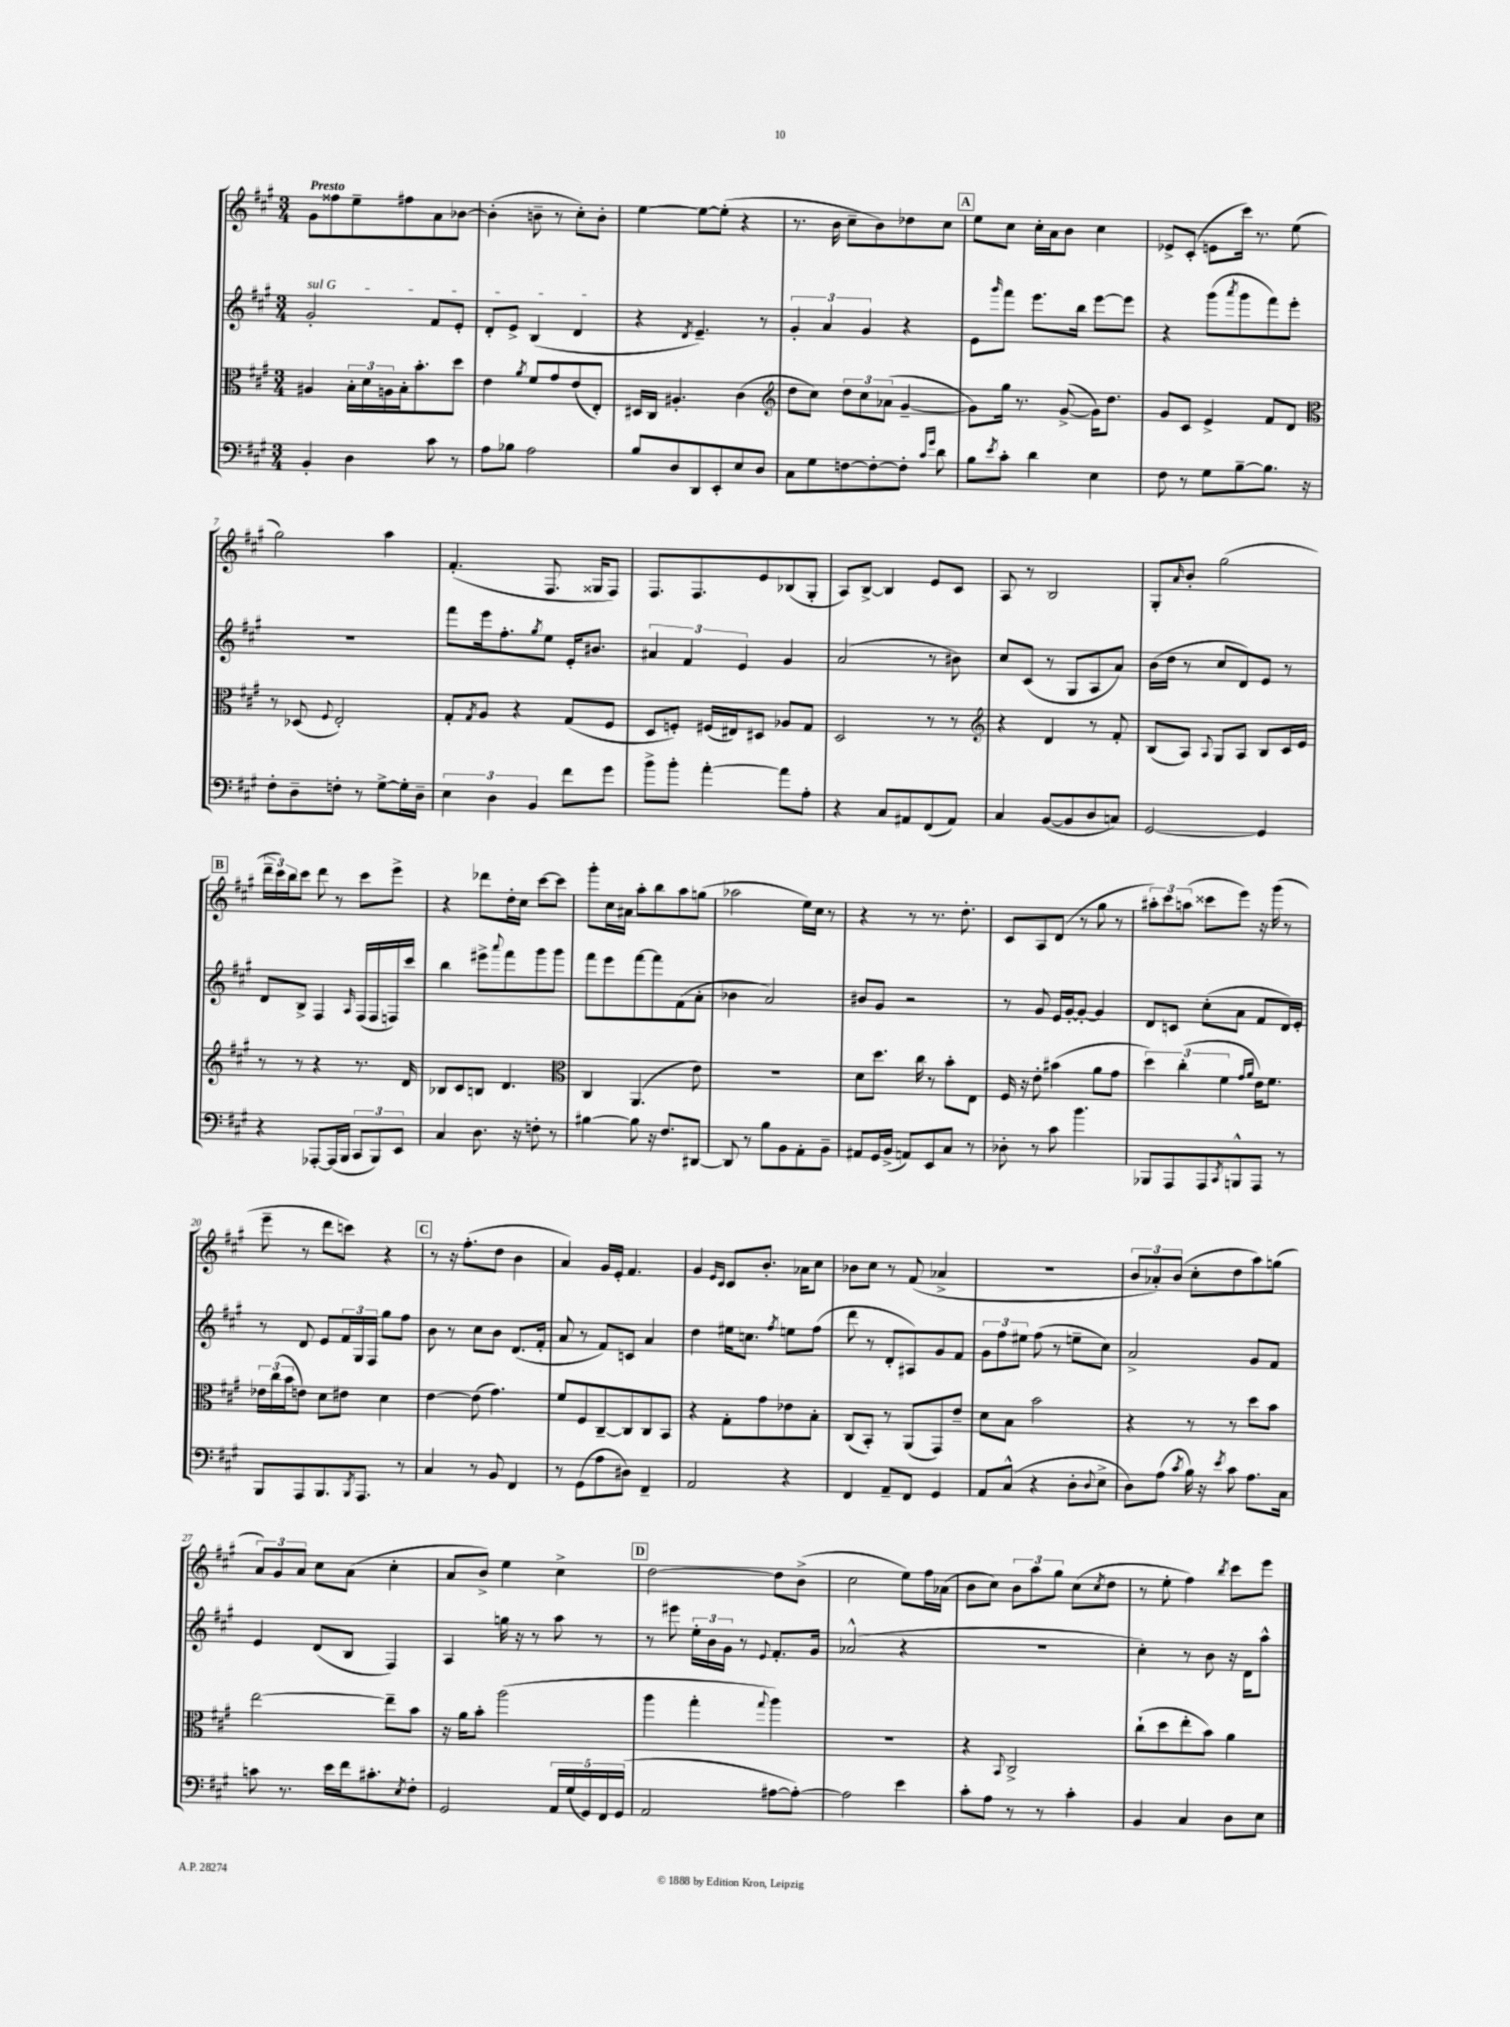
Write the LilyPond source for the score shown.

<<
\new StaffGroup <<
\new Staff = "s0" {
    \clef treble \key a \major \numericTimeSignature \time 3/4 \tempo "Presto"
    gis'8 fisis''8 e''8-- fis''8 a'8 bes'8~ |
    bes'4-.( b'8-- r8 cis''8-.) b'8-. |
    e''4~ e''8~ e''8-.( r4 |
    r8. b'16 cis''8-- b'8) des''8 cis''8 |
    \mark \markup { \box "A" } e''8 cis''8 cis''16-. a'16 b'8 cis''4 |
    ees'8-> cis'8-.( e'8 cis'''16) r8. e''8( |
    gis''2) a''4 |
    fis'4.-.( fis8. gisis16 fis8) |
    fis8. fis8. e'8 bes8( gis8-. |
    a8) b8~-> b4 e'8 cis'8 |
    a8 r8 b2 |
    gis8-. \grace { a'16 } b'8-. gis''2( |
    \mark \markup { \box "B" } \tuplet 3/2 { d'''16-- cis'''16) b''16 } cis'''8 d'''8 r8 cis'''8 e'''8-> |
    r4 des'''8 d''16-. cis''16 cis'''8~ cis'''8 |
    gis'''8-. cis''16 ais'16 a''8-. b''8 a''8 g''8( |
    aes''2 e''16) cis''16 r8 |
    r4 r8 r8. d''8.-. |
    cis'8 a8 d'8( r8 gis''8 r8 |
    \tuplet 3/2 { ais''8-.) cis'''8 a''8( } cisis'''8 e'''8) r16 gis'''16( r8 |
    e'''8-- r8 d'''8 c'''8) r4 |
    \mark \markup { \box "C" } r8 r16 fis''8.-.( d''8 b'4 |
    a'4) gis'16 e'16-. fis'4. |
    gis'4 \grace { e'16 cis'16 } cis'8 b'8.-. aes'16 cis''8 |
    bes'8 cis''8 r8 fis'8( aes'4-> |
    R2. |
    \tuplet 3/2 { b'8 aes'8-.) b'8( } cis''8-. d''8 a''8) g''8( |
    \tuplet 3/2 { a'8) gis'8 a'8 } cis''8 a'8( cis''4-. |
    a'8 b'8->) e''4 cis''4-> |
    \mark \markup { \box "D" } d''2~ d''8 b'8->( |
    cis''2 e''8) fis''16 aes'16( |
    b'8 cis''8) \tuplet 3/2 { b'8 a''8 gis''8 } cis''8( \acciaccatura { cis''8 } d''8 |
    r8 e''8-. fis''4) \acciaccatura { b''8 } cis'''8 e'''8 \bar "|." |
}
\new Staff = "s1" {
    \clef treble \key a \major \numericTimeSignature \time 3/4
    \once \override TextSpanner.bound-details.left.text = \markup { \italic "sul G" } gis'2-.\startTextSpan fis'8 e'8-. |
    d'8-. e'8-> b4( d'4\stopTextSpan |
    r4 \acciaccatura { d'8 } e'4.--) r8 |
    \tuplet 3/2 { gis'4-. a'4 gis'4 } r4 |
    \mark \markup { \box "A" } e'8 \grace { gis'''16 } fis'''8 e'''8. b''16 e'''8~ e'''8 |
    r4 gis'''8( \acciaccatura { a'''8 } gis'''8 fis'''8) e'''8-. |
    R2. |
    fis'''8 e'''16 fis''8.-. \acciaccatura { gis''8 } e''8 e'16-. bis'8. |
    \tuplet 3/2 { ais'4 fis'4 e'4 } gis'4 |
    a'2( r8 bis'8) |
    cis''8 cis'8( r8 gis8 a8 a'8) |
    b'16( d''16 r8 cis''8 d'8) e'8 r8 |
    \mark \markup { \box "B" } d'8 b8-> fis4 \grace { a16 } fis16( fis16 f16) cis'''16 |
    b''4 eis'''8-> \appoggiatura { a'''8 } fis'''8 gis'''8 gis'''8 |
    fis'''8 e'''8 fis'''8~ fis'''8 fis'8( a'8-. |
    bes'4 a'2) |
    bis'8 gis'8 r2 |
    r8 gis'8 e'16 gis'16~-. gis'8~-. gis'4 |
    d'8 c'8 cis''8-.( a'8 fis'8 d'16) e'16-. |
    r8 d'8 e'8 \tuplet 3/2 { fis'16 gis16 fis16 } gis''8 fis''8 |
    \mark \markup { \box "C" } b'8 r8 cis''8 b'8 d'8.( fis'16-. |
    a'8 r8 fis'8) c'8 a'4 |
    d''4 eis''16 c''8. \acciaccatura { fis''8 } e''8 fis''8( |
    d'''8 r8 d'8-. ais8) gis'8 fis'8 |
    \tuplet 3/2 { gis'8 fis''8 eis''8 } fis''8( r8 e''8-- cis''8) |
    a'2-> gis'8 fis'8 |
    e'4 d'8( b8 fis4) |
    a4 g''16 r16 r8 a''8 r8 |
    \mark \markup { \box "D" } r8 eis'''8 \tuplet 3/2 { e''16-. b'16 gis'16 } r8 \appoggiatura { e'8 } fis'8.-. gis'16 |
    aes'2-^( r4 |
    R2. |
    cis''4-.) r8 b'8 r16 d'16 a''8-^ \bar "|." |
}
\new Staff = "s2" {
    \clef alto \key a \major \numericTimeSignature \time 3/4
    ais4 \tuplet 3/2 { b16-. d'16 a16 } b16-. b'8.-. d''8 |
    e'4 \acciaccatura { a'8 } fis'8 gis'8 e'8( e8-.) |
    dis16 cis16 ais4.-. cis'4( |
    \clef treble d''8 cis''8) \tuplet 3/2 { d''8 cis''8 aes'8( } gis'4~-- |
    \mark \markup { \box "A" } gis'8) gis''16 r8. gis'8~->( gis'16) d''8. |
    gis'8 cis'8 e'4-> fis'8 d'8 |
    \clef alto r8 des8( \appoggiatura { fis8 } e2-.) |
    gis8-. \acciaccatura { gis8 } a8 r4 gis8( fis8 |
    d8 f8-.) fis16( eis16) dis8 aes8 gis8 |
    d2 r8 r8 |
    \clef treble r4 d'4 r8 fis'8-. |
    b8( a8) \appoggiatura { a8 } gis8 a8 b8 cis'16 e'16 |
    \mark \markup { \box "B" } r8 r8 r4 r8. d'16 |
    bes8 cis'8 b8 d'4. |
    \clef alto cis4 a,4.( e'8) |
    R2. |
    d'8 d''8. cis''16 r8 b'8-. e8 |
    fis16 r16 e'8-. bis'4( a'8 gis'8 |
    \tuplet 3/2 { d''4) cis''4-.( fis'4 } \grace { gis'16 a'16 } e'16) fis'8. |
    \tuplet 3/2 { ees'16 cis''16( b'16 } e'8) d'8 eis'8 d'4 |
    \mark \markup { \box "C" } e'4~ e'8( gis'4.) |
    fis'8 fis8 cis8~-- cis8 cis8 b,8 |
    r4 gis8-. gis'8 ees'8 b8-. |
    cis8( b,8-.) r8 a,8( gis,8) e'8-- |
    d'8 b8 b'2 |
    r4 r8 r8 d''8 b'8 |
    e''2~ e''8-- b'8 |
    r16 a'16 b'8-. a''2( |
    \mark \markup { \box "D" } a''4 gis''4-. \appoggiatura { gis''8 } a''4) |
    R2. |
    r4 \appoggiatura { b,8 } cis2-> |
    cis''8-!( d''8 e''8-. b'8) a'4 \bar "|." |
}
\new Staff = "s3" {
    \clef bass \key a \major \numericTimeSignature \time 3/4
    b,4-. d4 cis'8 r8 |
    a8 bes8 a2 |
    b8 d8 d,8 e,8-. e8 d8 |
    cis8 gis8 f8~ f8~-. f8-. \grace { cis'16 gis'16 } d'8 |
    \mark \markup { \box "A" } b8 \acciaccatura { e'8 } cis'8-. d'4 e4 |
    fis8 r8 gis8 b8~-- b8. r16 |
    fis8-. d8-- f8-. r8 gis8~-> gis16-. d16-- |
    \tuplet 3/2 { e4 d4 b,4 } fis'8 gis'8 |
    b'8-> b'8-. a'4~-. a'8 a8-. |
    r4 cis8 ais,8 fis,8( ais,8) |
    cis4 b,8~( b,8 d8 c8) |
    gis,2~ gis,4 |
    \mark \markup { \box "B" } r4 aes,,8~-. aes,,16( b,,16 \tuplet 3/2 { cis,8 b,,8) e,8 } |
    cis4 d8. r16 f8-. r8 |
    bis4~ bis8 r16 fis8. dis,8~ |
    dis,8 r8 b8 b,8 a,8-. b,8-- |
    ais,8 gis,16 b,16->( a,8) e,8 cis8 r8 |
    des8-. r8 cis'8 b'4. |
    bes,,8 a,,8 a,,8 \acciaccatura { cis,8 } b,,8-^ a,,8 r8 |
    b,,8 a,,8 b,,8. \acciaccatura { b,,8 } a,,8. r8 |
    \mark \markup { \box "C" } cis4 r8 b,8 fis,4 |
    r8 gis,8( a8 dis8) fis,4-- |
    a,2 r4 |
    fis,4 a,8-- fis,8 gis,4 |
    a,8 cis8-^( r4 d8-. \appoggiatura { d8 } e8-> |
    d8) a8( \acciaccatura { cis'8 } b16) r16 \acciaccatura { e'8 } cis'8 a8. cis16 |
    c'8 r8. e'16 fis'16 cis'8.-. \acciaccatura { e8 } fis8-. |
    gis,2 \tuplet 5/4 { a,16 gis16( gis,16) fis,16 gis,16( } |
    \mark \markup { \box "D" } a,2 ais8~ ais8~-.) |
    ais2 e'4 |
    cis'8-. a8 r8 r8 cis'4-. |
    b,4 cis4 d8 e8 \bar "|." |
}
>>
>>
